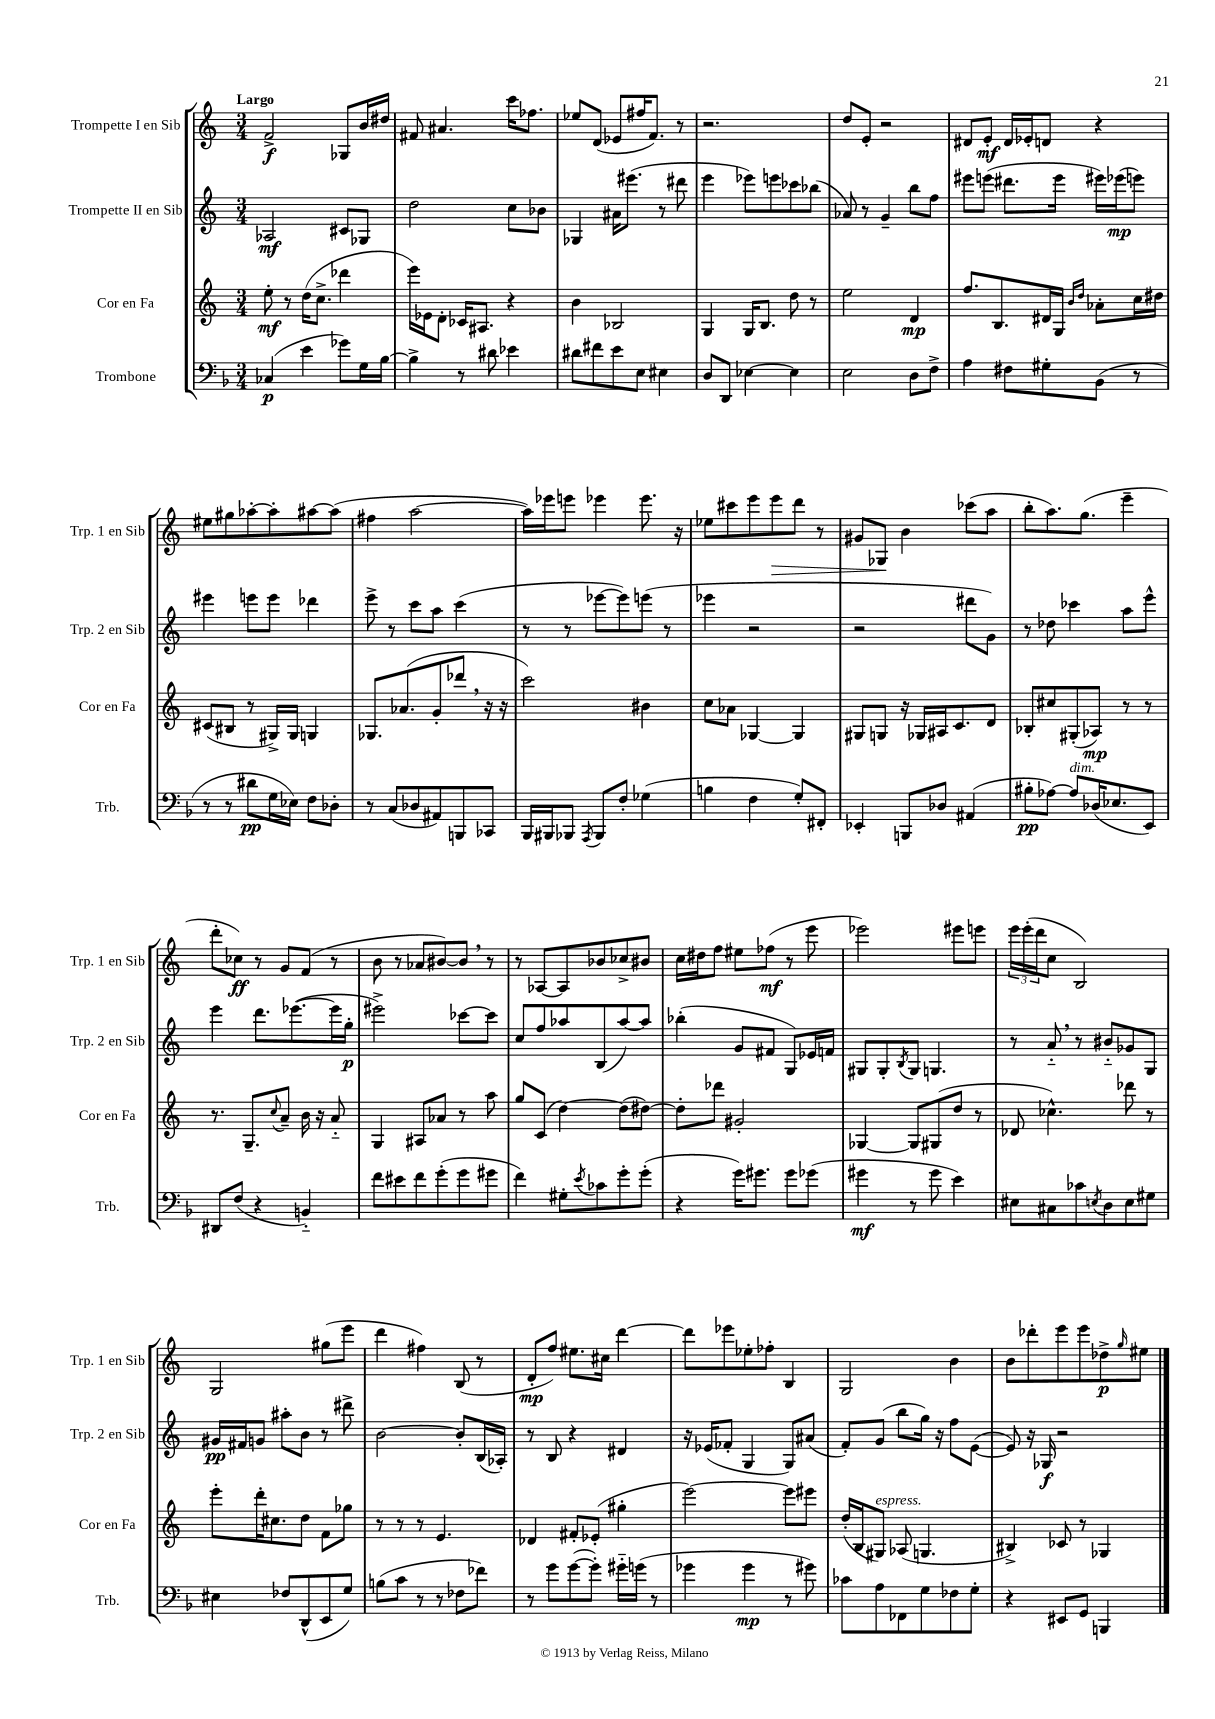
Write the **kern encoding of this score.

**kern	**dynam	**kern	**dynam	**kern	**dynam	**kern	**dynam
*part4	*part4	*part3	*part3	*part2	*part2	*part1	*part1
*staff4	*staff4	*staff3	*staff3	*staff2	*staff2	*staff1	*staff1
*I"Trombone	*	*I"Cor en Fa	*	*I"Trompette II en Sib	*	*I"Trompette I en Sib	*
*I'Trb.	*	*I'Cor en Fa	*	*I'Trp. 2 en Sib	*	*I'Trp. 1 en Sib	*
*clefF4	*	*clefG2	*	*clefG2	*	*clefG2	*
*k[b-]	*	*k[]	*	*k[]	*	*k[]	*
*M3/4	*	*M3/4	*	*M3/4	*	*M3/4	*
=1	=1	=1	=1	=1	=1	=1	=1
!	!	!	!	!	!	!LO:TX:a:B:t=Largo	!
(4C-X/	p	8ee'\	mf	2A-X/	mf	2f^/	f
.	.	8r	.	.	.	.	.
4e\	.	(16dd\KL	.	.	.	.	.
.	.	8.cc^\J	.	.	.	.	.
8g-X\L)	.	4ddd-X\	.	8c#X/L	.	8G-X/L	.
16G\L	.	.	.	8G-X/J	.	16b/L	.
[16B-\JJ	.	.	.	.	.	16dd#X/JJ	.
=2	=2	=2	=2	=2	=2	=2	=2
4B-^\]	.	16eee\LL)	.	2dd\	.	8f#X/	.
.	.	16e-X\J	.	.	.	.	.
.	.	8d'\J	.	.	.	4.a#X/	.
8r	.	16c-X/KL	.	.	.	.	.
.	.	8.A#X/J	.	.	.	.	.
8d#X\	.	.	.	.	.	.	.
4e-X\	.	4r	.	8cc\L	.	16ccc\KL	.
.	.	.	.	.	.	8.ff-X\J	.
.	.	.	.	8b-X\J	.	.	.
=3	=3	=3	=3	=3	=3	=3	=3
8d#X\L	.	4b\	.	4G-X/	.	8ee-X/L	.
8f#X\	.	.	.	.	.	(8d/J	.
8e\	.	2B-X/	.	16a#X\KL	.	8e-X/L	.
.	.	.	.	(8.eee#X\J	.	.	.
8E\J	.	.	.	.	.	16ff#X/K	.
.	.	.	.	.	.	8.f/J)	.
4E#X\	.	.	.	8r	.	.	.
.	.	.	.	8ddd#X\	.	8r	.
=4	=4	=4	=4	=4	=4	=4	=4
8D/L	.	4G/	.	4eee\	.	2.r	.
8DD/J	.	.	.	.	.	.	.
[4E-X\	.	16G/KL	.	8eee-X\L)	.	.	.
.	.	8.B/J	.	.	.	.	.
.	.	.	.	8eeen\	.	.	.
4E-\]	.	8dd\	.	8ccc-X\	.	.	.
.	.	8r	.	(8bb-X\J	.	.	.
=5	=5	=5	=5	=5	=5	=5	=5
2E\	.	2ee\	.	8a-X/)	.	8dd/L	.
.	.	.	.	8r	.	8e'/J	.
.	.	.	.	4g~/	.	2r	.
8D\L	.	4d/	mp	8bb\L	.	.	.
8F^\J	.	.	.	8ff\J	.	.	.
=6	=6	=6	=6	=6	=6	=6	=6
4A\	.	8.ff/L	.	8eee#X\L	.	8d#X/L	.
.	.	.	.	(8eeen\J	.	8e'/J	mf
.	.	8.B/	.	.	.	.	.
8F#X\L	.	.	.	8.ddd#X\L	.	16d#/LL	.
.	.	.	.	.	.	16e-X'/J	.
8G#X'\	.	16d#X/L	.	.	.	8dn/J	.
.	.	16G/JJ	.	16eee\Jk	.	.	.
.	.	16qqb/LL	.	.	.	.	.
.	.	16qqdd/JJ	.	.	.	.	.
(8BB-\J	.	8a-X'\L	.	16eee#X\LL)	.	4r	.
.	.	.	.	(16eee-X\J	mp	.	.
8r	.	16cc\L	.	8eeen\J)	.	.	.
.	.	16dd#X\JJ	.	.	.	.	.
!!LO:LB:g=z
=7	=7	=7	=7	=7	=7	=7	=7
8r	.	(8c#X/L	.	4eee#X\	.	8ee#X\L	.
8r	.	8B#X/J	.	.	.	8gg#X\	.
8d#X\L	pp	8r	.	8eeen\L	.	[8aa-X'\	.
16G\L	.	16G#X^/LL)	.	8eee\J	.	8aa-'\]	.
16E-X\JJ)	.	16G#/JJ	.	.	.	.	.
8F\L	.	4Gn/	.	4ddd-X\	.	[8aa#X\	.
8D-X'\J	.	.	.	.	.	(8aa#\J]	.
=8	=8	=8	=8	=8	=8	=8	=8
8r	.	8.G-X/L	.	8eee^\	.	4ff#X\	.
(8C/L	.	.	.	8r	.	.	.
.	.	(8.a-X/	.	.	.	.	.
8D-X/	.	.	.	8ccc\L	.	[2aa\	.
8AA#X/)	.	8g'/	.	8aa\J	.	.	.
8BBBn/	.	8ddd-X,/J	.	(4ccc\	.	.	.
8CC-X/J	.	16r	.	.	.	.	.
.	.	16r	.	.	.	.	.
=9	=9	=9	=9	=9	=9	=9	=9
16BBB-/LL	.	2ccc\)	.	8r	.	16aa\LL])	.
16BBB#X/J	.	.	.	.	.	16eee-X\J	.
8BBB-X/J	.	.	.	8r	.	8eeen\J	.
8qAAA/	.	.	.	.	.	.	.
8BBB-/L	.	.	.	[8eee-X\L	.	4eee-X\	.
8F'/J	.	.	.	8eee-\])	.	.	.
(4G-X\	.	4b#X\	.	(8eeen\J	.	8.eee-\	.
.	.	.	.	8r	.	.	.
.	.	.	.	.	.	16r	.
=10	=10	=10	=10	=10	=10	=10	=10
4Bn\	.	8cc\L	.	4eee-X\	.	8ee-X\L	.
.	.	8a-X\J	.	.	.	8ccc#X\	.
4F\	.	[4G-X/	.	2r	.	8eee\	.
!	!	!	!	!	!	!	!LO:HP:b
.	.	.	.	.	.	8eee\	>
8G'/L)	.	4G-/]	.	.	.	8ddd\J	.
8FF#X'/J	.	.	.	.	.	8r	.
=11	=11	=11	=11	=11	=11	=11	=11
4EE-X'/	.	8G#X/L	.	2r	.	8g#X/L	.
.	.	8Gn/J	.	.	.	8G-X/J	.
8BBBn/L	.	16r	.	.	.	4b\	]
.	.	16G-X/LL	.	.	.	.	.
8D-X/J	.	16A#X/J	.	.	.	.	.
.	.	8.c/	.	.	.	.	.
(4AA#X/	.	.	.	8ddd#X\L	.	(8ccc-X\L	.
.	.	8d/J	.	8g\J)	.	8aa\J	.
=12	=12	=12	=12	=12	=12	=12	=12
8B#X'\L	pp	8B-X'/L	.	8r	.	8bb'\L	.
[8A-X\J)	.	8cc#X/	.	8dd-X\	.	8.aa\)	.
!LO:TX:a:i:t=dim.	!	!	!	!	!	!	!
8A-/L]	.	(8G#X'/	.	4ccc-X\	.	.	.
.	.	.	.	.	.	(8.gg\J	.
(16D-X/K	.	8A-X/J)	mp	.	.	.	.
8.E-X/	.	.	.	.	.	.	.
.	.	8r	.	8aa\L	.	4eee~\	.
8EE/J)	.	8r	.	8eee^^\J	.	.	.
!!LO:LB:g=z
=13	=13	=13	=13	=13	=13	=13	=13
8DD#X/L	.	8.r	.	4eee\	.	8ddd'\L	.
(8F/J	.	.	.	.	.	8cc-X\J)	ff
.	.	8.G~/L	.	.	.	.	.
4r	.	.	.	8.ddd\L	.	8r	.
.	.	8qqcc/	.	.	.	.	.
.	.	8a~/J	.	.	.	8g/L	.
.	.	.	.	([8.eee-X\	.	.	.
4BBn/)	.	16b\	.	.	.	(8f/J	.
.	.	16r	.	.	.	.	.
.	.	8a/	.	16eee-\L]	.	8r	.
.	.	.	.	16gg'\JJ	p	.	.
=14	=14	=14	=14	=14	=14	=14	=14
8f\L	.	4G/	.	2eee#X^\)	.	8b\	.
8e#X\	.	.	.	.	.	8r	.
8f\	.	8A#X/L	.	.	.	8a-X/L	.
(8g'\	.	8a-X/J	.	.	.	[8b#X/)	.
8g\	.	8r	.	[8ccc-X\L	.	8b#,/J]	.
8g#X\J	.	8aa\	.	8ccc-\J]	.	8r	.
=15	=15	=15	=15	=15	=15	=15	=15
4f\)	.	8gg/L	.	8cc/L	.	8r	.
.	.	(8c/J	.	8ff/	.	[8A-X/L	.
8G#X'\L	.	[4dd\)	.	8aa-X/	.	8A-/]	.
8qe/	.	.	.	.	.	.	.
8c-X\	.	.	.	(8B/	.	8b-X/	.
8g'\	.	(8dd\L]	.	[8aa-/)	.	8cc-X^/	.
(8g'\J	.	[8dd#X\J)	.	8aa-/J]	.	8b#X/J	.
=16	=16	=16	=16	=16	=16	=16	=16
4r	.	8dd#'\L]	.	(4bb-X'\	.	16cc\LL	.
.	.	.	.	.	.	16dd#X\J	.
.	.	8ddd-X\J	.	.	.	8ff\J	.
16g\KL)	.	2g#X'/	.	8g/L	.	8ee#X\L	.
8.g#X\J	.	.	.	.	.	.	.
.	.	.	.	8f#X/J	.	(8ff-X\J	mf
8g#\L	.	.	.	8G/L)	.	8r	.
(8g-X\J	.	.	.	16e-X/L	.	8eee\	.
.	.	.	.	16fn/JJ	.	.	.
=17	=17	=17	=17	=17	=17	=17	=17
4g#X\	mf	[4G-X/	.	8G#X/L	.	2eee-X\)	.
.	.	.	.	8G#'/	.	.	.
.	.	.	.	8qB/	.	.	.
8r	.	8G-/L]	.	8G#/J	.	.	.
8g#\	.	(8G#X/	.	4.Gn/	.	.	.
4e\)	.	8dd/J	.	.	.	8eee#X\L	.
.	.	8r	.	.	.	8eeen\J	.
=18	=18	=18	=18	=18	=18	=18	=18
8E#X\L	.	8d-X/	.	8r	.	24eee\LL	.
.	.	.	.	.	.	(24eee'\	.
.	.	.	.	.	.	24ddd\J	.
8C#X\	.	4.cc-X^^\)	.	8a,/	.	8cc\J	.
8c-X\	.	.	.	8r	.	2B/)	.
8qEn/	.	.	.	.	.	.	.
8D\	.	.	.	8b#X/L	.	.	.
8E\	.	8ddd-X\	.	8g-X/	.	.	.
8G#X\J	.	8r	.	8G/J	.	.	.
!!LO:LB:g=z
=19	=19	=19	=19	=19	=19	=19	=19
4E#X\	.	8eee'\L	.	16g#X/LL	pp	2G/	.
.	.	.	.	16f#X/J	.	.	.
.	.	16ddd'\K	.	8gn/J	.	.	.
.	.	8.cc#X\	.	.	.	.	.
8F-X/L	.	.	.	8aa#X'\L	.	.	.
(8DD^^/	.	8dd\J	.	8b\J	.	.	.
8EE/	.	8f\L	.	8r	.	(8gg#X\L	.
8G/J)	.	8gg-X\J	.	8ddd#X^\	.	8eee\J	.
=20	=20	=20	=20	=20	=20	=20	=20
(8Bn\L	.	8r	.	[2b\	.	4ddd\	.
8c\J	.	8r	.	.	.	.	.
8r	.	8r	.	.	.	4ff#X\)	.
8r	.	4.e/	.	.	.	.	.
8F-X\L	.	.	.	8b'/L]	.	(8B/	.
8f-X\J)	.	.	.	(16B/L	.	8r	.
.	.	.	.	16A-X'/JJ)	.	.	.
=21	=21	=21	=21	=21	=21	=21	=21
8r	.	4d-X/	.	8r	.	8d'/L	mp
8g\L	.	.	.	8B/	.	8ff/J)	.
([8g\	.	8f#X'/L	.	4r	.	8.ee#X\L	.
8g'\J])	.	(8e-X'/J	.	.	.	.	.
.	.	.	.	.	.	16cc#X\Jk	.
16g#X\LL	.	4gg#X'\	.	4d#X/	.	[4ddd\	.
(16gn\JJ	.	.	.	.	.	.	.
8r	.	.	.	.	.	.	.
=22	=22	=22	=22	=22	=22	=22	=22
4g-X\	.	[2eee\)	.	16r	.	8ddd\L]	.
.	.	.	.	(16e-X/KL	.	.	.
.	.	.	.	8f-X'/J	.	8eee-X\	.
4g-\	mp	.	.	4G/	.	8ee-X'\	.
.	.	.	.	.	.	8ff-X'\J	.
8r	.	8eee\L]	.	8G/L)	.	4B/	.
8g#X\)	.	8eee#X\J	.	(8a#X/J	.	.	.
=23	=23	=23	=23	=23	=23	=23	=23
8c-X\L	.	(16dd'/LL	.	8f'/L)	.	2G/	.
.	.	16B/J	.	.	.	.	.
!	!	!LO:TX:a:i:t=espress.	!	!	!	!	!
8A\	.	8G#X/J)	.	(8g/J	.	.	.
8FF-X\	.	(8A-X/	.	8bb\L	.	.	.
8G\	.	4.Gn/	.	16gg\Jk)	.	.	.
.	.	.	.	16r	.	.	.
8F-X\	.	.	.	8ff\L	.	4b\	.
8G'\J	.	.	.	([8e\J	.	.	.
=24	=24	=24	=24	=24	=24	=24	=24
4r	.	4B#X^/)	.	8e/])	.	8b\L	.
.	.	.	.	16r	.	8ddd-X'\	.
.	.	.	.	16G-X/	f	.	.
8EE#X/L	.	8c-X/	.	2r	.	8eee\	.
8GG/J	.	8r	.	.	.	8eee\	.
4BBBn/	.	4G-X/	.	.	.	8dd-X^\	p
.	.	.	.	.	.	16qqgg/	.
.	.	.	.	.	.	8ee#X\J	.
==	==	==	==	==	==	==	==
*-	*-	*-	*-	*-	*-	*-	*-
